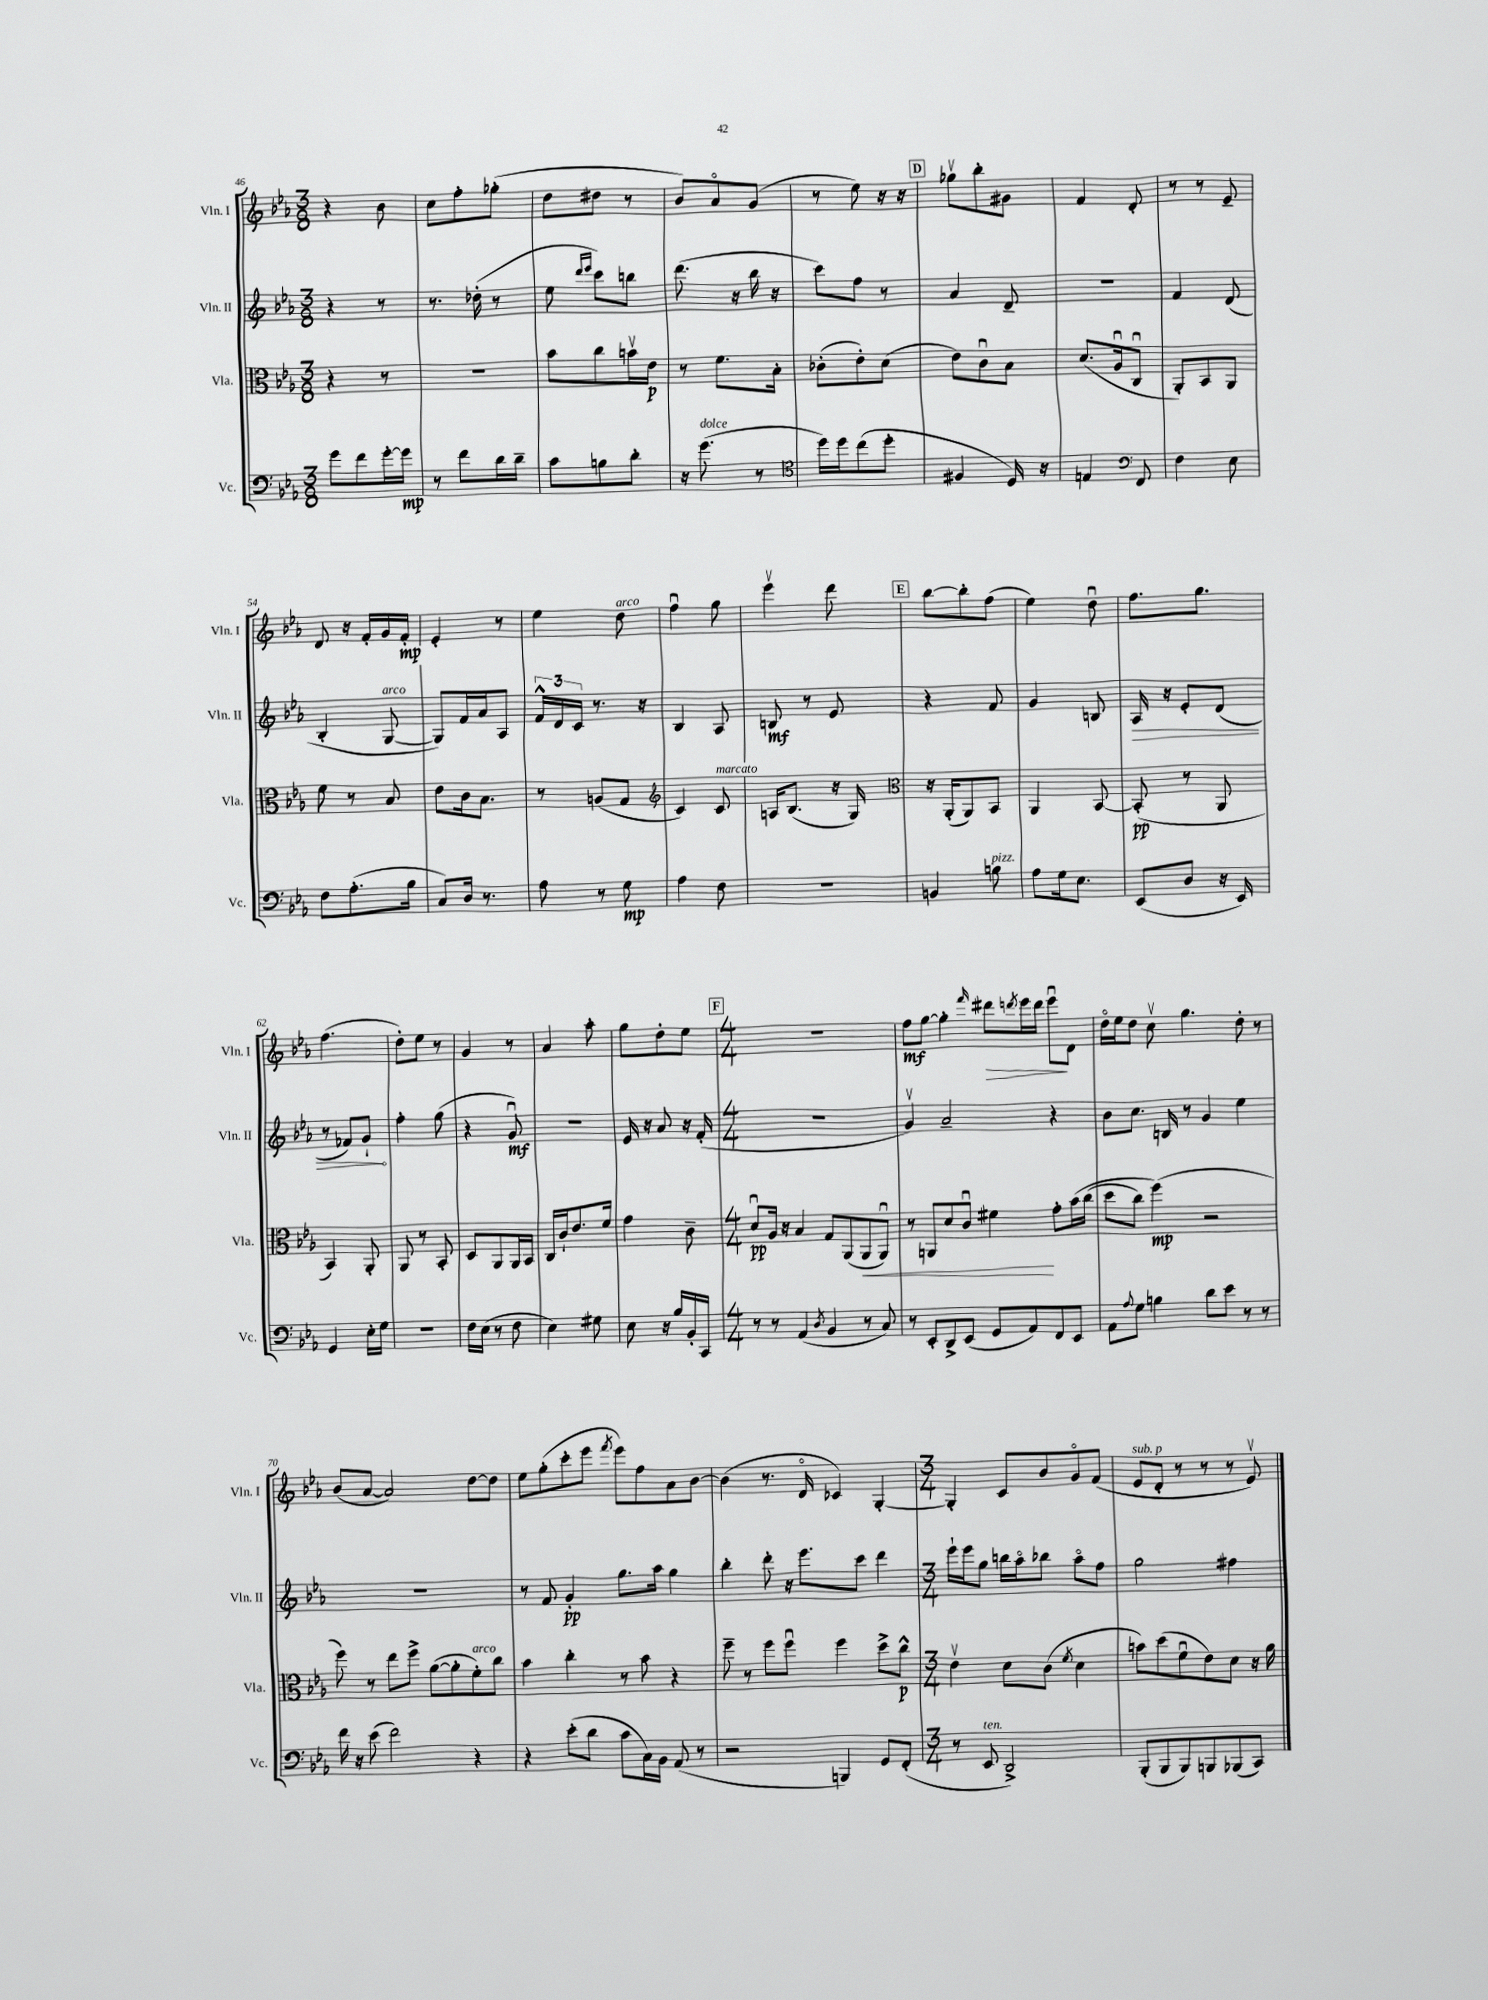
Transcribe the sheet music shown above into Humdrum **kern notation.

**kern	**kern	**kern	**kern
*staff4	*staff3	*staff2	*staff1
*clefF4	*clefC3	*clefG2	*clefG2
*k[b-e-a-]	*k[b-e-a-]	*k[b-e-a-]	*k[b-e-a-]
*M3/8	*M3/8	*M3/8	*M3/8
8g	4r	4r	4r
8f	.	.	.
[16g'	8r	8r	8b-
16g]	.	.	.
=	=	=	=
8r	4.r	8.r	8cc
8f	.	.	8ff'
.	.	(16dd-'	.
16d	.	8r	(8gg-'
16d~	.	.	.
=	=	=	=
8c	8b-	8ee-	8dd
.	.	16qqddd	.
.	.	16qqeee-	.
8B	8cc	8ccc)	8dd#
8d'	16bv	8bb	8r
.	16e-	.	.
=	=	=	=
16r	8r	(8.ddd	8b-)
(8.g	.	.	.
.	8.f	.	8a-o
.	.	16r	.
8r	.	16bb-	(8g
.	16B-'	16r	.
=	=	=	=
*clefC4	*	*	*
16dd)	(8c-'	8ccc)	8r
16dd	.	.	.
(8cc	8e-')	8ff	8ee-)
8dd'	(8d	8r	16r
.	.	.	16r
=	=	=	=
4F#	8e-)	4a-	8gg-v
.	8cu	.	8bb-'
16D)	8B-	8d~	8g#
16r	.	.	.
=	=	=	=
4E	(8.d	4.r	4f
.	16A-u	.	.
*clefF4	*	*	*
8FF	8Cu	.	8d'
=	=	=	=
4F	8AA-')	4f	8r
.	8BB-	.	8r
8E-	8AA-	(8d	8e-~
=	=	=	=
8F	8f	4B-'	8d
(8.A-'	8r	.	16r
.	.	.	16f'
.	8B-	[8G	16g
16B-	.	.	16f'
=	=	=	=
8C)	8e-	8G])	4e-'
16D	16c	16f	.
8.r	8.B-	16a-	.
.	.	8A-	8r
=	=	=	=
8A-	8r	24f^^	4ee-
.	.	24d	.
.	.	24c	.
8r	(8A	8.r	.
8G	8G	.	8dd
.	.	16r	.
=	=	=	=
*	*clefG2	*	*
4A-	4c)	4B-	4ffu
8F	8c	8A-	8gg
=	=	=	=
4.r	16A	8B	4eee-v
.	(8.B-	.	.
.	.	8r	.
.	16r	8e-	8ddd
.	16G)	.	.
=	=	=	=
*	*clefC3	*	*
4BB	16r	4r	[8bb-
.	(16AA-'	.	.
.	8AA-)	.	8bb-']
8B	8BB-	8f	(8ff
=	=	=	=
8A-	4AA-	4g	4ee-)
16G	.	.	.
8.E-	.	.	.
.	[8BB-	8B	8ddu
=	=	=	=
(8EE-	(8BB-']	16A-	8.ff
.	.	16r	.
8D	8r	8e-'	.
.	.	.	8.gg
16r	8AA-	(8d	.
16EE-)	.	.	.
=	=	=	=
4GG	4BB-)	8r	(4.ff
.	.	8f-)	.
16E-'	8AA-'	8g`	.
16G	.	.	.
=	=	=	=
4.r	8AA-	4ff'	8dd')
.	8r	.	8ee-
.	8BB-'	(8gg	8r
=	=	=	=
16F	8D	4r	4g
(16E-	.	.	.
8r	8AA-	.	.
8F	16AA-	8gu)	8r
.	16BB-	.	.
=	=	=	=
4E-)	16C	4.r	4a-
.	16c`	.	.
.	8.e-	.	.
8G#	.	.	8aa-'
.	16f	.	.
=	=	=	=
8E-	4g	16e-	8gg
.	.	16r	.
16r	.	8a-	8dd'
16B-	.	.	.
16BB-'	8c~	16r	8ee-
16CC	.	(16f'	.
=	=	=	=
*M4/4	*M4/4	*M4/4	*M4/4
8r	8du	1r	1r
8r	16A-	.	.
.	16r	.	.
(4AA-	4B-	.	.
8qD	.	.	.
4BB-	8G	.	.
.	(8AA-	.	.
8r	8AA-	.	.
8C)	8AA-u)	.	.
=	=	=	=
8r	8r	4gv)	8ff
8EE-'	8AA	.	[8gg
8DD^	8d	2a-~	4gg']
(8EE-	8cu	.	.
.	.	.	16qqfff
8GG	4f#	.	8ddd#
.	.	.	8qddd
8AA-)	.	.	16eee-
.	.	.	16ddd
8FF	8g'	4r	8eee-u
8EE-	&(16b-	.	8d
.	(16cc	.	.
=	=	=	=
8AA-	8dd	8b-	16ddo
.	.	.	16ee-
8qqA-	.	.	.
8G	8cc)	8.cc	8dd
4B	(4ff&)	.	8ccv
.	.	16B	.
.	.	8r	4.gg
8d	2r	4g	.
8e-	.	.	.
8r	.	4ee-	8dd'
8r	.	.	8r
=	=	=	=
16f	8ff)	1r	(8b-
16r	.	.	.
(8e-	8r	.	[8a-
2f)	8ee-	.	2a-])
.	8ff^	.	.
.	([8a-	.	.
.	8a-']	.	.
4r	8f')	.	[8dd
.	8cc	.	8dd]
=	=	=	=
4r	4b-	8r	8ee-
.	.	8f	(8gg'
(8e-'	4cc'	4g'	8ccc'
8d	.	.	8eee-
.	.	.	8qfff
8c	8r	8.gg	8eee-)
16C)	8b-	.	8ff
16BB-	.	16aa-	.
(8AA-	4r	4gg	8a-
8r	.	.	[8b-
=	=	=	=
2r	8ff~	4bb-'	(4b-]
.	8r	.	.
.	8ff	8ddd'	8.r
.	8ffu	16r	.
.	.	8.eee-	16do
4BBB)	4ff	.	4c-)
.	.	8ccc	.
8GG	8dd^	4ddd	[4G'
(8FF'	8cc^^	.	.
=	=	=	=
*M3/4	*M3/4	*M3/4	*M3/4
8r	4e-v	16eee-`	4G']
.	.	16eee-	.
8EE-	.	8gg	.
2DD^)	8d	16bb	8c
.	.	16aa-o	.
.	(8c	8bb-	8b-
.	8qf	.	.
.	4d	8aa-o	8go
.	.	8ff	(8f
=	=	=	=
(8BBB-'	8b)	2gg	8e-
8BBB-	(8dd	.	8d'
8BBB-)	8fu	.	8r
8BBB	8e-)	.	8r
(8BBB-	8d	4ff#	8r
8CC)	16r	.	8e-v)
.	16a-	.	.
==	==	==	==
*-	*-	*-	*-
